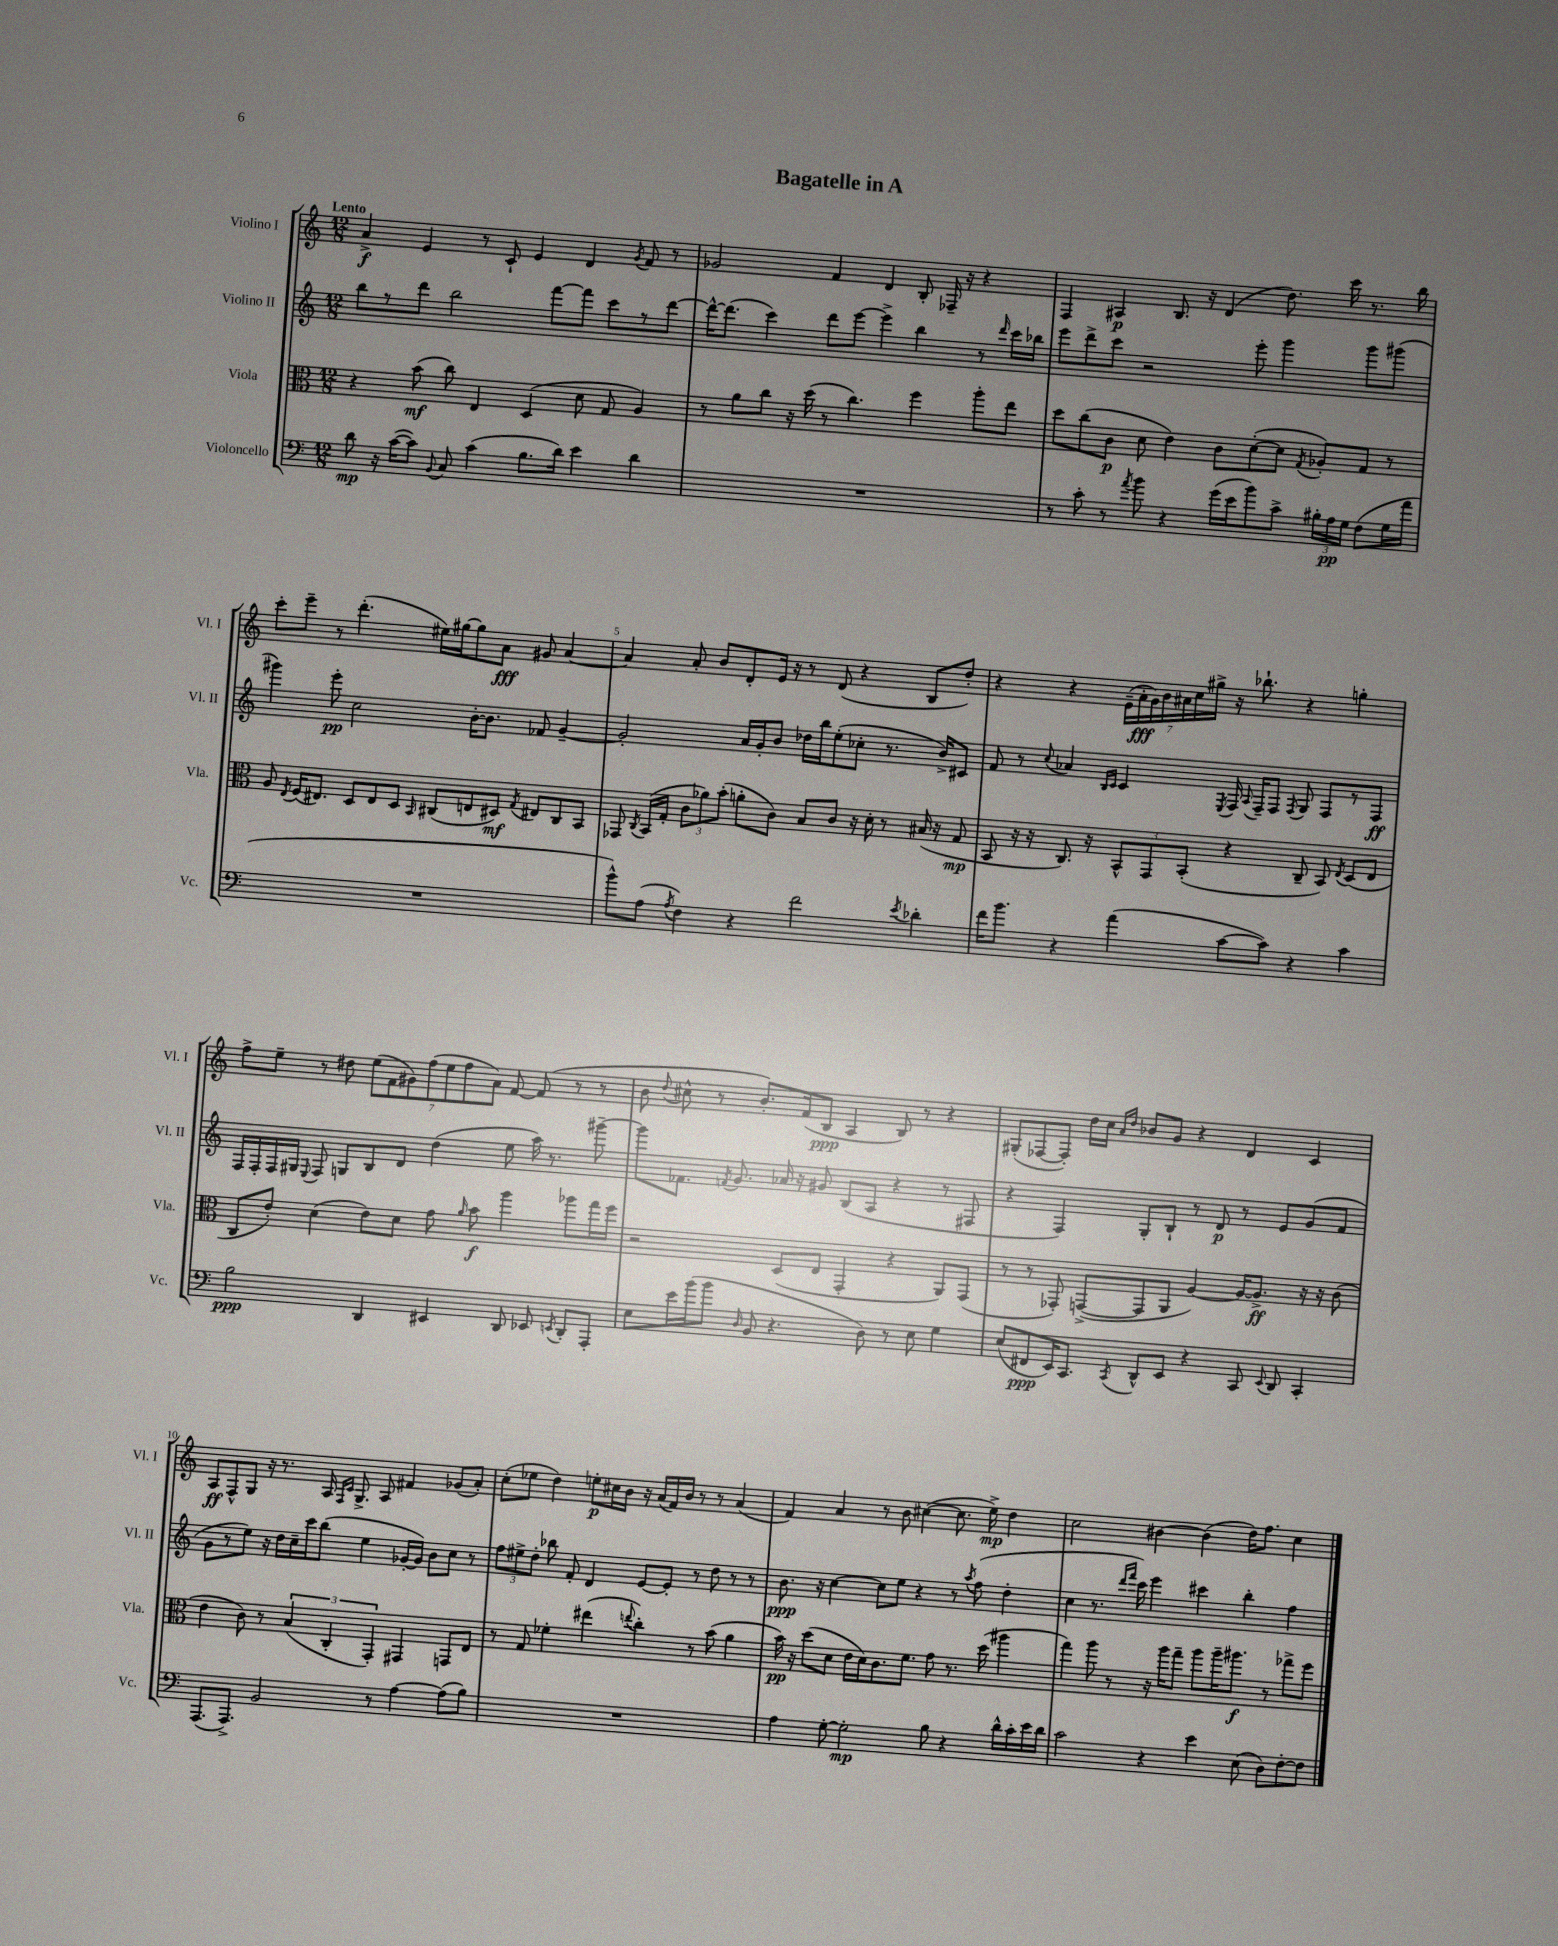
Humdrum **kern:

**kern	**kern	**kern	**kern
*staff4	*staff3	*staff2	*staff1
*clefF4	*clefC3	*clefG2	*clefG2
*k[]	*k[]	*k[]	*k[]
*M12/8	*M12/8	*M12/8	*M12/8
8d\	4r	8bb\L	4a^/
16r	.	8r	.
([16c\LK	.	.	.
8c\]J)	(8b\	8ddd\J	4e/
8qqBB/	.	.	.
8C/	8cc\)	2bb\	.
(4c\	4E/	.	8r
.	.	.	8c`/
8.B\L	(4D/	.	4e/
.	.	[8fff\L	.
16d\Jk)	.	.	.
4e\	8d\	8fff\]J	4d/
.	8G/	8ccc\L	.
.	.	.	8qg/
4d\	4A/)	8r	8f/
.	.	[8ddd\J	8r
=	=	=	=
1.r	8r	16ddd^^\_LK	2g-/
.	.	(8.ddd\]J	.
.	8a\L	.	.
.	8cc\J	4ccc\)	.
.	16r	.	.
.	(16dd\	.	.
.	8r	8ddd\L	4f/
.	4.cc\)	[8eee\J	.
.	.	4eee^\]	4d/
.	4ff\	4bb\	8B'/
.	.	.	16F-~/
.	.	.	16r
.	8aa'\L	8r	4r
.	.	16qqddd/	.
.	8ee\J	16ccc\LL	.
.	.	16bb-\JJ	.
=	=	=	=
8r	8dd\L	8eee\L	4F/
8c'\	(8cc\	8ddd^\	.
8r	8c\J	8ccc\J	4A#/
8qa/	.	.	.
8b\	8d\	2r	.
4r	4e\)	.	8.B/
.	.	.	16r
(16g\LL	8c\L	.	(4d/
16e\J	.	.	.
8b\)	([8d'\	8eee'\	.
8c^\J	8d\]J	4ggg\	8.dd\)
.	8qG/	.	.
24B#'\LL	8A-'/L)	.	.
24A\	.	.	.
.	.	.	16ccc\
24G\JJ	.	.	.
(8F\L	8G/J	8ggg\L	8.r
16G\L	8r	(8ggg#\J	.
16a\JJ	.	.	16bb\
=	=	=	=
1.r	8A/	4ggg#\)	8ccc'\L
.	8qE/	.	.
.	(16F/LK	.	8eee~\J
.	8.E#/J)	.	.
.	.	8eee'\	8r
.	8D/L	2cc\	(4.ddd'\
.	8E#/	.	.
.	8D/J	.	.
.	16qqBB/	.	.
.	(8C#/L	.	16ee#\LL)
.	.	.	[16gg#\J
.	8E/	[16b'\LK	8gg#\]
.	.	8.b\]J	.
.	8D#/J)	.	8a\J
.	8qG/	.	.
.	8E#/L	8f-/	8g#/
.	8C#/	[4g~/	[4a/
.	8BB/J	.	.
=	=	=	=
8b^^\L)	8GG-/	2g'/]	4a/]
.	8qC/	.	.
(8A\J	(16BB/LL	.	.
.	16G'/JJ	.	.
8qA/	.	.	.
4F\)	12c\L	.	8a'/
.	12a-\)	.	.
.	.	.	8b/L
.	(12b'\J	.	.
4r	8a'\L	16a/LL	8d'/
.	.	16g'/J	.
.	8c\J)	8b/J	16e/Jk
.	.	.	16r
2f\	8B/L	16dd-\LL	8r
.	.	16bb\J	.
.	8c/J	(8ee'\	(8d/
.	16r	8cc-'\J	4r
.	16d'\	.	.
.	8r	8.r	.
8qe/	.	.	.
4d-'\	(16B#/	.	8B/L
.	16r	16b^/LK)	.
.	8G/	8c#/J	8dd'/J)
=	=	=	=
16f\LK	8BB/	8f/	4r
8.b\J	.	.	.
.	16r	8r	.
.	16r	.	.
.	.	8qqcc/	.
4r	8.C/)	4a-/	4r
.	16r	.	.
.	.	16qqB/LL	.
.	.	16qqc/JJ	.
(4a\	12BB^^/L	4c/	(28e~\LL
.	.	.	28a'\
.	.	.	28g\)
.	12GG/	.	.
.	.	.	28b\
.	.	.	28a#\
.	(12BB'/J	.	.
.	.	.	28cc\
.	.	.	28gg#^\JJ
.	.	8qE/	.
[8c\L	4r	16F/	16r
.	.	8qqA/	.
.	.	16F~/LK	8.bb-`\
8c\]J)	.	8F/J	.
.	.	8qF/	.
4r	8C~/	8G/	4r
.	8BB/)	8F/L	.
.	8qE/	.	.
4c\	(8D/L	8r	4gg'\
.	8E/J	8F/J	.
=	=	=	=
2B\	8C/L	16F/LL	8ff^\L
.	.	16F'/	.
.	8e'/J)	16F/	8ee~\J
.	.	16G#/JJ	.
.	.	8qqE/	.
.	(4d\	8F/	8r
.	.	8G/L	8dd#\
4DD/	8e\L)	8B/	(14ee\L
.	.	.	14f\
.	8d\J	8d/J	.
.	.	.	14g#\)
.	.	.	(14ff\
4EE#/	8g\	(4dd\	.
.	.	.	14ee\
.	.	.	14ff\
.	16qqa/	.	.
.	8b\	.	.
.	.	.	14a\J)
8DD/	4aa\	8ee\	[8f/
8EE-/	.	16aa\)	(8f/]
.	.	8.r	.
8qEE/	.	.	.
8DD'/L	8aa-\L	.	8r
8AAA'/J	16gg\L	[8ggg#~\	8r
.	16ff\JJ	.	.
=	=	=	=
8E\L	2r	8ggg#\]L	8b\
.	.	.	8qqdd/
16e\L	.	8.f-\J	8cc#^^\
(16b\J	.	.	.
8b\J	.	.	8r
.	.	8qf/	.
.	.	8.g/	.
16qqD/	.	.	.
8BB/	.	.	8.b'/L)
4.r	(8D/L	16a-/	.
.	.	16r	(16f/k
.	8E/J	8g#/	8B/J
.	4GG'/	(8B/L	4A/
8D\)	.	8A/J	.
8r	4r	4r	8B/)
8E\	.	.	8r
4G\	8AA/L)	8r	4r
.	(8GG/J	8F#/	.
=	=	=	=
(8E/L	8r	4r	(8G#'/L
8FF#/	8r	.	[8F-/
16EE/K)	8GG-'/)	4F/)	8F-'/]J)
8.CC/J	.	.	.
.	([8GG^/L	.	16dd\LL
.	.	.	16cc\JJ
.	.	.	16qqa/LL
8qCC/	.	.	16qqdd/JJ
8DD^^/L	8GG/]	8G'/L	8b-/L
8EE/J	8AA/J	8B`/J	8g/J
4r	[4A/)	8r	4r
.	.	8d/	.
8CC/	16A/_LK	8r	4d/
.	8.A^/]J	.	.
8qqEE/	.	.	.
8DD/	.	8e/L	.
4CC'/	16r	(8g/	4c/
.	16r	.	.
.	(8c\	8f/J	.
=	=	=	=
(8.AAA/L	4e\	8g\L	8A/L
.	.	8r	8F^^/
8.AAA^/J)	.	.	.
.	8c\)	8ee\J)	8G/J
2BB/	8r	16r	16r
.	.	16dd\LL	8.r
.	(6B/	16cc~\	.
.	.	16ccc\J	.
.	.	(8bb\J	16A/
.	6C'/	.	.
.	.	.	16qqF/LL
.	.	.	16qqc/JJ
.	.	.	8.G^/
.	.	4ee\	.
.	6GG'/)	.	.
8r	.	.	8A/
[4A\	4GG#/	[16g-'/LL	4f#/
.	.	16g-/]JJ)	.
.	.	8b\L	.
(8A\]L	8GG/L	8cc\J	(8g-/L
8B\J)	8E/J	8r	8a'/J)
=	=	=	=
1.r	8r	12ff\L	(8cc'\L
.	.	12ee#^\	.
.	8G/	.	8ee-\J
.	.	12dd'\J	.
.	4f-'\	8bb-\	4dd\)
.	.	8f'/	.
.	(4ee#\	4d/	8ee'\L
.	.	.	16cc#\L
.	.	.	16b\JJ
.	8qqee/	.	.
.	4cc'\)	[8e/L	16r
.	.	.	(16a/LL
.	.	8e'/]J	16f/)
.	.	.	16b/JJ
.	8r	8r	8r
.	(8b\	8dd\	8r
.	4a\	8r	(4a/
.	.	8r	.
=	=	=	=
4A\	16b\)	8.b\	4f/)
.	16r	.	.
.	(8dd\L	.	.
.	.	16r	.
[8G'\	8d\J	[4cc\	4a/
2G'\]	16e\LL	.	.
.	16d\J)	.	.
.	8.c\	8cc\]L	8r
.	.	8ee\J	8b\
.	8.f\J	.	.
.	.	4r	([4cc#\
8B\	8g\	.	.
4r	8.r	8r	8.cc#\]
.	.	8qaa/	.
.	.	(8ff\	.
.	(16dd\	.	16ee^\)
16d^^\LL	4aa#\	4dd'\	4dd\
16c'\	.	.	.
16e\	.	.	.
16d\JJ	.	.	.
=	=	=	=
2c\	4gg\)	4cc\	2cc\
.	8aa\	8.r	.
.	8r	.	.
.	.	16qqddd/LL	.
.	.	16qqfff/JJ	.
.	.	16ccc\)	.
4r	16r	4eee\	[4b#\
.	16aa\LK	.	.
.	8gg~\J	.	.
4e\	8aa\L	4ccc#\	(4b#\]
.	16aa~\K	.	.
.	8.aa#\J	.	.
(8E\	.	4bb'\	16dd\LK)
.	.	.	8.ff\J
8D\L)	8r	.	.
[8F'\	8gg-^\L	4ff\	4cc\
8F\]J	8ff\J	.	.
==	==	==	==
*-	*-	*-	*-
